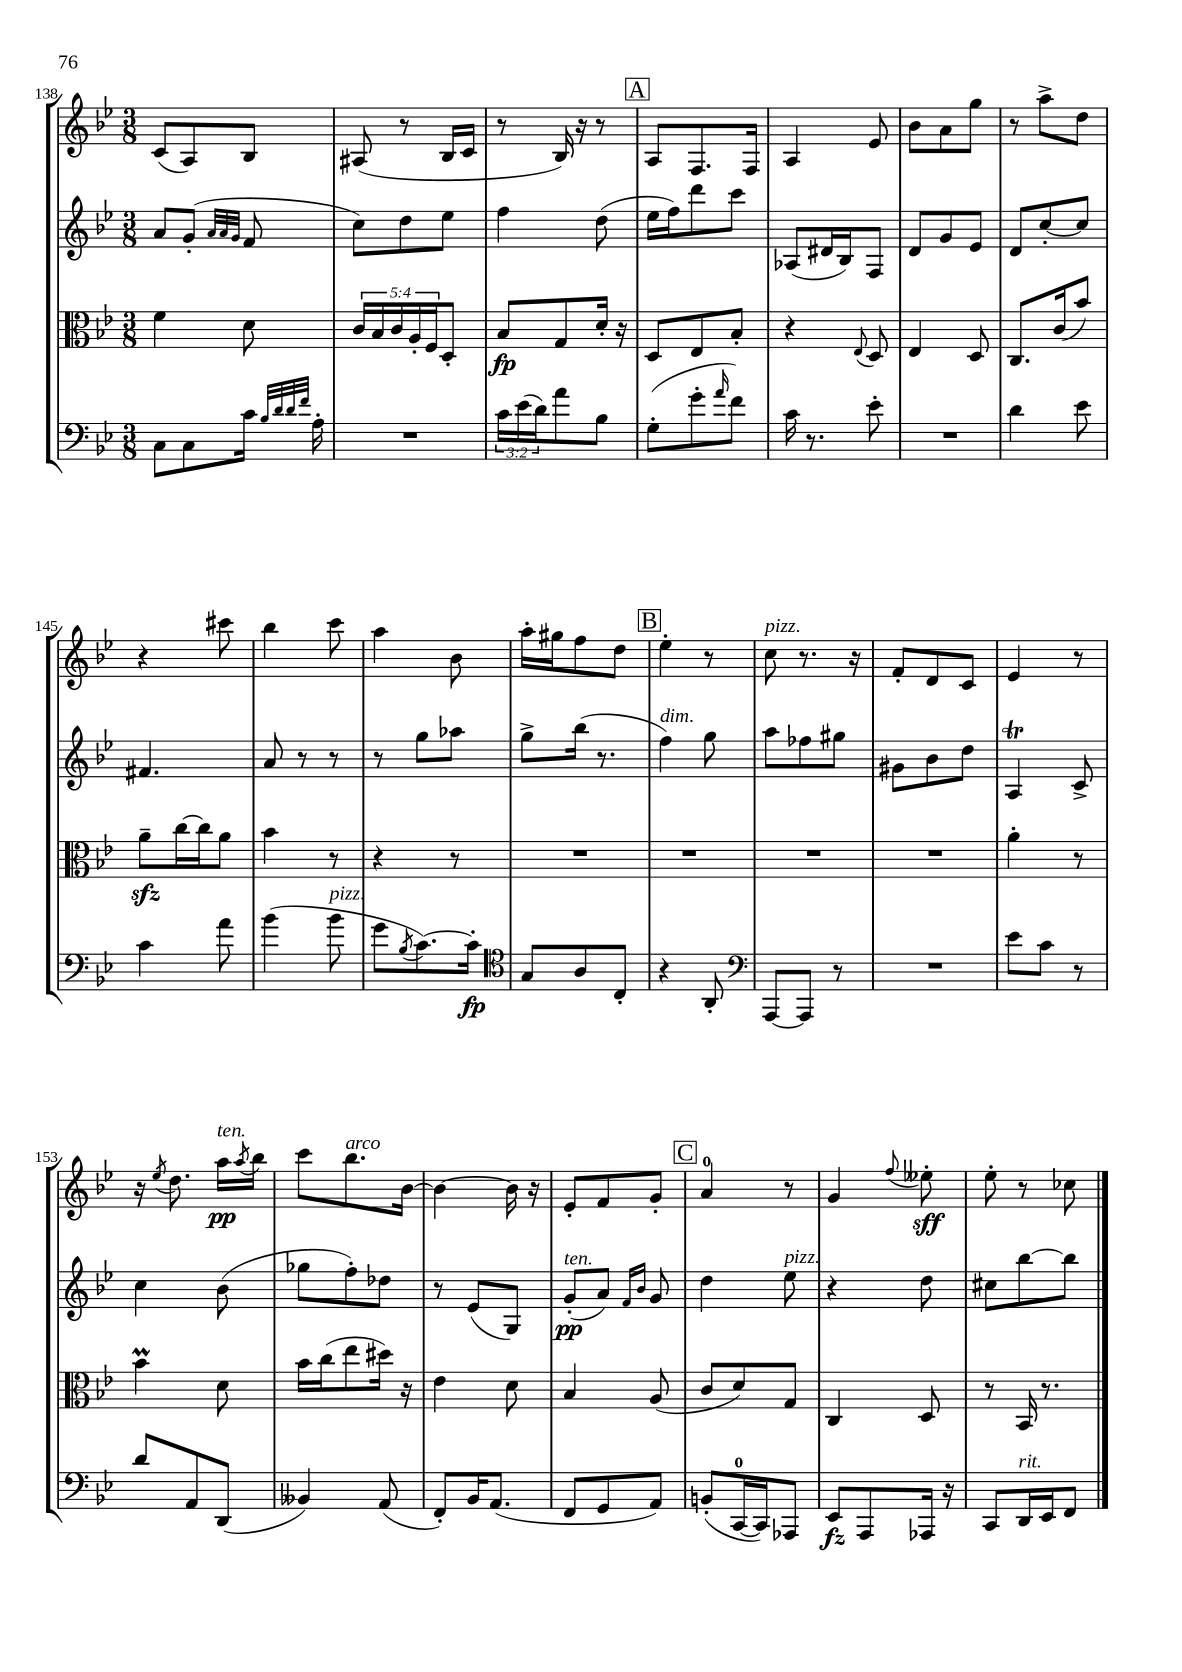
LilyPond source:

<<
\new StaffGroup <<
\new Staff = "s0" {
    \clef treble \key bes \major \numericTimeSignature \time 3/8
    c'8( a8) bes8 |
    ais8( r8 bes16 c'16 |
    r8 bes16) r16 r8 |
    \mark \markup { \box "A" } a8 f8. f16 |
    a4 ees'8 |
    bes'8 a'8 g''8 |
    r8 a''8-> d''8 |
    r4 cis'''8 |
    bes''4 c'''8 |
    a''4 bes'8 |
    a''16-. gis''16 f''8 d''8 |
    \mark \markup { \box "B" } ees''4-. r8 |
    c''8^\markup { \italic "pizz." } r8. r16 |
    f'8-. d'8 c'8 |
    ees'4 r8 |
    r16 \acciaccatura { ees''8 } d''8. a''16\pp^\markup { \italic "ten." } \acciaccatura { a''8 } bes''16 |
    c'''8 bes''8.^\markup { \italic "arco" } bes'16~ |
    bes'4~ bes'16 r16 |
    ees'8-. f'8 g'8-. |
    \mark \markup { \box "C" } a'4-0 r8 |
    g'4 \appoggiatura { f''8 } eeses''8-.\sff |
    ees''8-. r8 ces''8 \bar "|." |
}
\new Staff = "s1" {
    \clef treble \key bes \major \numericTimeSignature \time 3/8
    a'8 g'8-.( \grace { a'32 a'32 g'32 } f'8 |
    c''8) d''8 ees''8 |
    f''4 d''8( |
    \mark \markup { \box "A" } ees''16 f''16) d'''8 c'''8 |
    aes8( dis'16 bes16) f8 |
    d'8 g'8 ees'8 |
    d'8 c''8~-. c''8 |
    fis'4. |
    a'8 r8 r8 |
    r8 g''8 aes''8 |
    g''8-> bes''16( r8. |
    \mark \markup { \box "B" } f''4^\markup { \italic "dim." }) g''8 |
    a''8 fes''8 gis''8 |
    gis'8 bes'8 d''8 |
    a4\trill c'8-> |
    c''4 bes'8( |
    ges''8 f''8-.) des''8 |
    r8 ees'8( g8) |
    g'8-.\pp^\markup { \italic "ten." }( a'8) \grace { f'16 bes'16 } g'8 |
    \mark \markup { \box "C" } d''4 ees''8^\markup { \italic "pizz." } |
    r4 d''8 |
    cis''8 bes''8~ bes''8 \bar "|." |
}
\new Staff = "s2" {
    \clef alto \key bes \major \numericTimeSignature \time 3/8 \override Staff.TupletNumber.text = #tuplet-number::calc-fraction-text
    f'4 d'8 |
    \tuplet 5/4 { c'16 bes16 c'16 a16-. f16 } d8-. |
    bes8\fp g8 d'16-. r16 |
    \mark \markup { \box "A" } d8 ees8 bes8-. |
    r4 \appoggiatura { ees8 } d8 |
    ees4 d8 |
    c8. c'16( bes'8) |
    a'8--\sfz c''16~ c''16 a'8 |
    bes'4 r8 |
    r4 r8 |
    R4. |
    \mark \markup { \box "B" } R4. |
    R4. |
    R4. |
    a'4-. r8 |
    bes'4\prall d'8 |
    bes'16 c''16( ees''8 dis''16) r16 |
    ees'4 d'8 |
    bes4 a8( |
    \mark \markup { \box "C" } c'8 d'8) g8 |
    c4 d8 |
    r8 bes,16 r8. \bar "|." |
}
\new Staff = "s3" {
    \clef bass \key bes \major \numericTimeSignature \time 3/8 \override Staff.TupletNumber.text = #tuplet-number::calc-fraction-text
    c8 c8 c'16 \grace { bes32 d'32 d'32 f'32 } a16-. |
    R4. |
    \tuplet 3/2 { c'16 ees'16( d'16) } a'8 bes8 |
    \mark \markup { \box "A" } g8-.( g'8-. \grace { a'16 } f'8) |
    c'16 r8. ees'8-. |
    R4. |
    d'4 ees'8 |
    c'4 a'8 |
    bes'4( bes'8^\markup { \italic "pizz." } |
    g'8 \acciaccatura { bes8 } c'8.~) c'16-.\fp |
    \clef tenor g8 a8 c8-. |
    \mark \markup { \box "B" } r4 a,8-. |
    \clef bass a,,8~ a,,8 r8 |
    R4. |
    ees'8 c'8 r8 |
    d'8 a,8 d,8( |
    beses,4) a,8( |
    f,8-.) bes,16 a,8.( |
    f,8 g,8 a,8) |
    \mark \markup { \box "C" } b,8-.( c,16-0~ c,16) aes,,8 |
    ees,8\fz a,,8 aes,,16 r16 |
    c,8 d,16^\markup { \italic "rit." } ees,16 f,8 \bar "|." |
}
>>
>>
\layout { \context { \Score currentBarNumber = #138 } }
